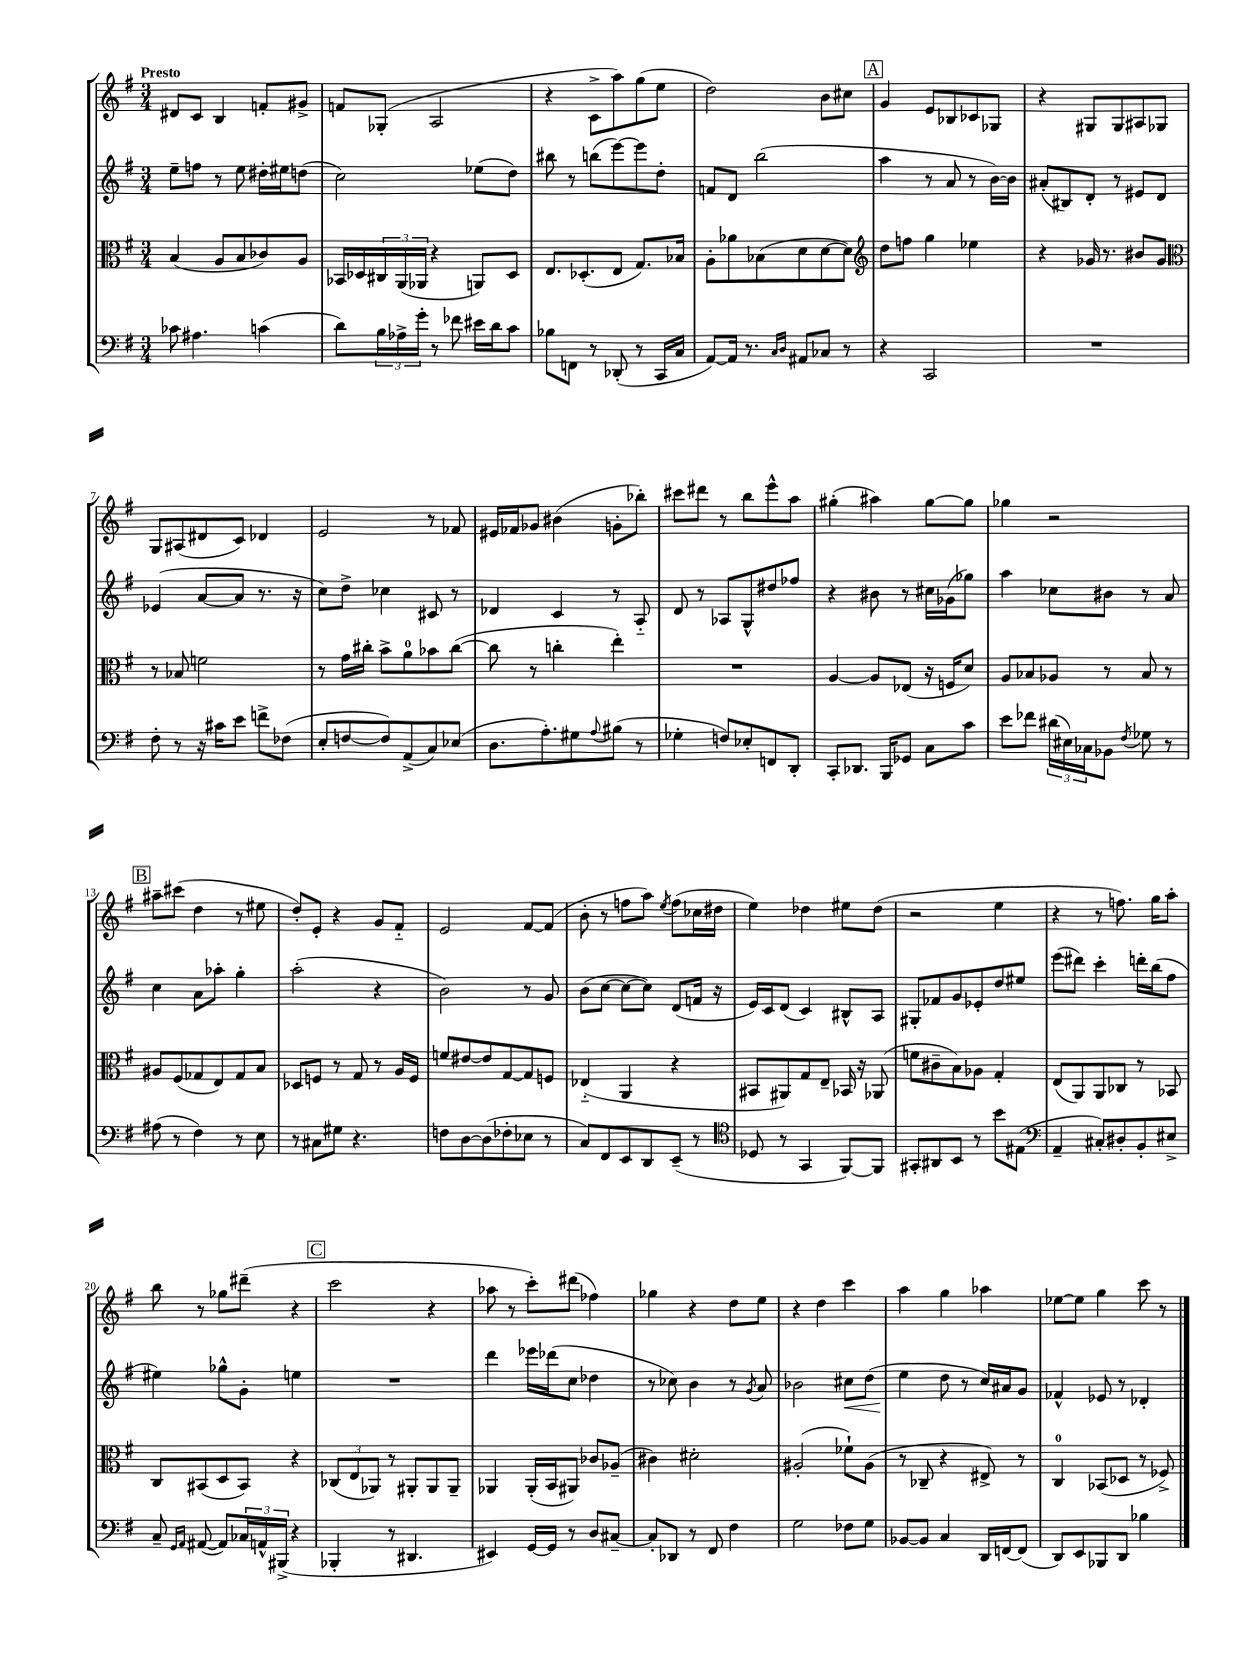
<<
\new StaffGroup <<
\new Staff = "s0" {
    \clef treble \key g \major \numericTimeSignature \time 3/4 \tempo "Presto"
    dis'8 c'8 b4 f'8-. gis'8-> |
    f'8 ges8-.( a2 |
    r4 c'8-> a''8) g''8( e''8 |
    d''2) b'8 cis''8 |
    \mark \markup { \box "A" } g'4 e'8 bes8 ces'8 ges8 |
    r4 gis8 gis8 ais8 ges8 |
    g8 ais8( dis'8 c'8) des'4 |
    e'2 r8 fes'8 |
    eis'16 fes'16 ges'8 bis'4( g'8-. bes''8-.) |
    cis'''8 dis'''8 r8 b''8 e'''8-^ a''8 |
    gis''4-.( ais''4) gis''8~ gis''8 |
    ges''4 r2 |
    \mark \markup { \box "B" } ais''8-- cis'''8( d''4 r8 eis''8 |
    d''8-.) e'8-. r4 g'8 fis'8-_ |
    e'2 fis'8~ fis'8( |
    b'8-. r8 f''8 a''8) \acciaccatura { e''8 } f''8( ces''16 dis''16 |
    e''4) des''4 eis''8 des''8( |
    r2 e''4 |
    r4 r8 f''8.) g''16 a''8-. |
    b''8 r8 ges''8 dis'''8--( r4 |
    \mark \markup { \box "C" } c'''2 r4 |
    aes''8 r8 c'''8-.) dis'''8( fes''4) |
    ges''4 r4 d''8 e''8 |
    r4 d''4 c'''4 |
    a''4 g''4 aes''4 |
    ees''8~ ees''8 g''4 c'''8 r8 \bar "|." |
}
\new Staff = "s1" {
    \clef treble \key g \major \numericTimeSignature \time 3/4
    e''8-- f''8 r8 e''8 dis''16-. eis''16 d''8( |
    c''2) ees''8( d''8) |
    bis''8 r8 b''8( e'''8~) e'''8 d''8-. |
    f'8 d'8 b''2( |
    \mark \markup { \box "A" } a''4 r8 a'8 r8 b'16~) b'16 |
    ais'8-.( bis8) d'8-. r8 eis'8 d'8 |
    ees'4( a'8~ a'8 r8. r16 |
    c''8) d''8-> ces''4 cis'8 r8 |
    des'4 c'4 r8 a8-_ |
    d'8 r8 aes8 g8-^ dis''8 fes''8 |
    r4 bis'8 r8 cis''16 ges'16( ges''8) |
    a''4 ces''8 bis'8 r8 a'8 |
    \mark \markup { \box "B" } c''4 a'8 aes''8-. g''4-. |
    a''2-.( r4 |
    b'2) r8 g'8 |
    b'8( c''8~ c''8~ c''8) d'8( f'16 r16 |
    e'16) c'16 d'8( c'4) bis8-^ a8 |
    gis8-. fes'8 g'8 ees'8-. d''8 eis''8 |
    e'''8( dis'''8) c'''4-. d'''16-. b''16( fis''8 |
    eis''4) ges''8-^ g'8-. e''4 |
    \mark \markup { \box "C" } R2. |
    d'''4 ees'''16 des'''16( c''8 des''4 |
    r8 ces''8) b'4 r8 \acciaccatura { g'8 } a'8 |
    bes'2 cis''8\< d''8( |
    e''4\! d''8 r8 c''16) ais'16 g'8 |
    fes'4-^ ees'8 r8 des'4-. \bar "|." |
}
\new Staff = "s2" {
    \clef alto \key g \major \numericTimeSignature \time 3/4
    b4( a8 b8 ces'8) a8 |
    bes,16 des16 \tuplet 3/2 { cis16 a,16( aes,16 } r4 a,8) des8 |
    e8. des8.-.( e8 g8.) bes16 |
    a8-. aes'8 bes8( d'8 d'8~ d'8) |
    \mark \markup { \box "A" } \clef treble d''8 f''8 g''4 ees''4 |
    r4 ges'16 r8. bis'8 ges'8 |
    \clef alto r8 bes8 f'2 |
    r8 g'16 cis''16-. b'8-> a'8-0 bes'8 cis''8~( |
    cis''8 r8 c''4-. e''4-.) |
    R2. |
    a4~ a8 ees8( r16 f16 d'8) |
    a8 bes8 aes8 r8 bes8 r8 |
    \mark \markup { \box "B" } ais8 fis8( ges8 e8) ges8 b8 |
    des8 f8 r8 g8 r8 a16 f16 |
    f'8 eis'8~ eis'8 g8~ g8 f8 |
    ees4-_( a,4 r4 |
    bis,8 ais,8) g8 e8-- bes,16 r16 aes,8( |
    f'8 cis'8-- b8) aes8 g4-. |
    e8( a,8) a,8 ces8 r8 bes,8 |
    c8 bis,8( d8 bis,8) r4 |
    \mark \markup { \box "C" } \tuplet 3/2 { ces8( e8 aes,8) } r8 ais,8-. ais,8 ais,8-- |
    aes,4 aes,16-.( b,16 ais,8) ces'8 aes8--( |
    cis'4) dis'2-. |
    ais2-.( fes'8-!) ais8( |
    r8 ces8-- r4 eis8->) r8 |
    c4-0 bes,8( des8 r8 fes8->) \bar "|." |
}
\new Staff = "s3" {
    \clef bass \key g \major \numericTimeSignature \time 3/4
    ces'8 ais4. c'4( |
    d'8) \tuplet 3/2 { b16 aes16-> g'16-. } r8 fes'8 eis'16 d'16 c'8 |
    bes8 f,8 r8 des,8-.( r8 c,16 c16 |
    a,8~) a,16 r8. \grace { c16 d16 } ais,8 ces8 r8 |
    \mark \markup { \box "A" } r4 c,2 |
    R2. |
    fis8-. r8 r16 cis'16 e'8 f'8-> fes8( |
    e8-. f8~ f8) a,8->( c8) ees8( |
    d8. a8.-.) gis8 \appoggiatura { a8 } bis8( r8 |
    ges4-. f8) ees8-. f,8 d,8-. |
    c,8-. des,8. b,,16 ges,8 c8 c'8 |
    e'8 fes'8 \tuplet 3/2 { dis'16( eis16) ces16 } bes,8 \acciaccatura { fis8 } ges8 r8 |
    \mark \markup { \box "B" } ais8( r8 fis4) r8 e8 |
    r8 cis8 gis8 r4. |
    f8 d8~ d8( fes8-. ees8 r8 |
    c8) fis,8 e,8 d,8 e,8--( r8 |
    \clef tenor des8 r8 g,4 fis,8~) fis,8 |
    gis,8-. ais,8 b,8 r8 b'8 eis8( |
    \clef bass a,4-- cis8-.) dis8-. b,8-. eis8-> |
    c8-- \grace { g,16 a,16 } ais,8~( ais,8) \tuplet 3/2 { ces16 a,16-^ bis,,16->( } r4 |
    \mark \markup { \box "C" } bes,,4-. r8 dis,4. |
    eis,4) g,16~ g,16 r8 d8 cis8~-- |
    cis8-. des,8 r8 fis,8 fis4 |
    g2 fes8 g8 |
    bes,8~ bes,8 c4 d,16 f,16~ f,8( |
    d,8) e,8 bes,,8 d,8 bes4 \bar "|." |
}
>>
>>
